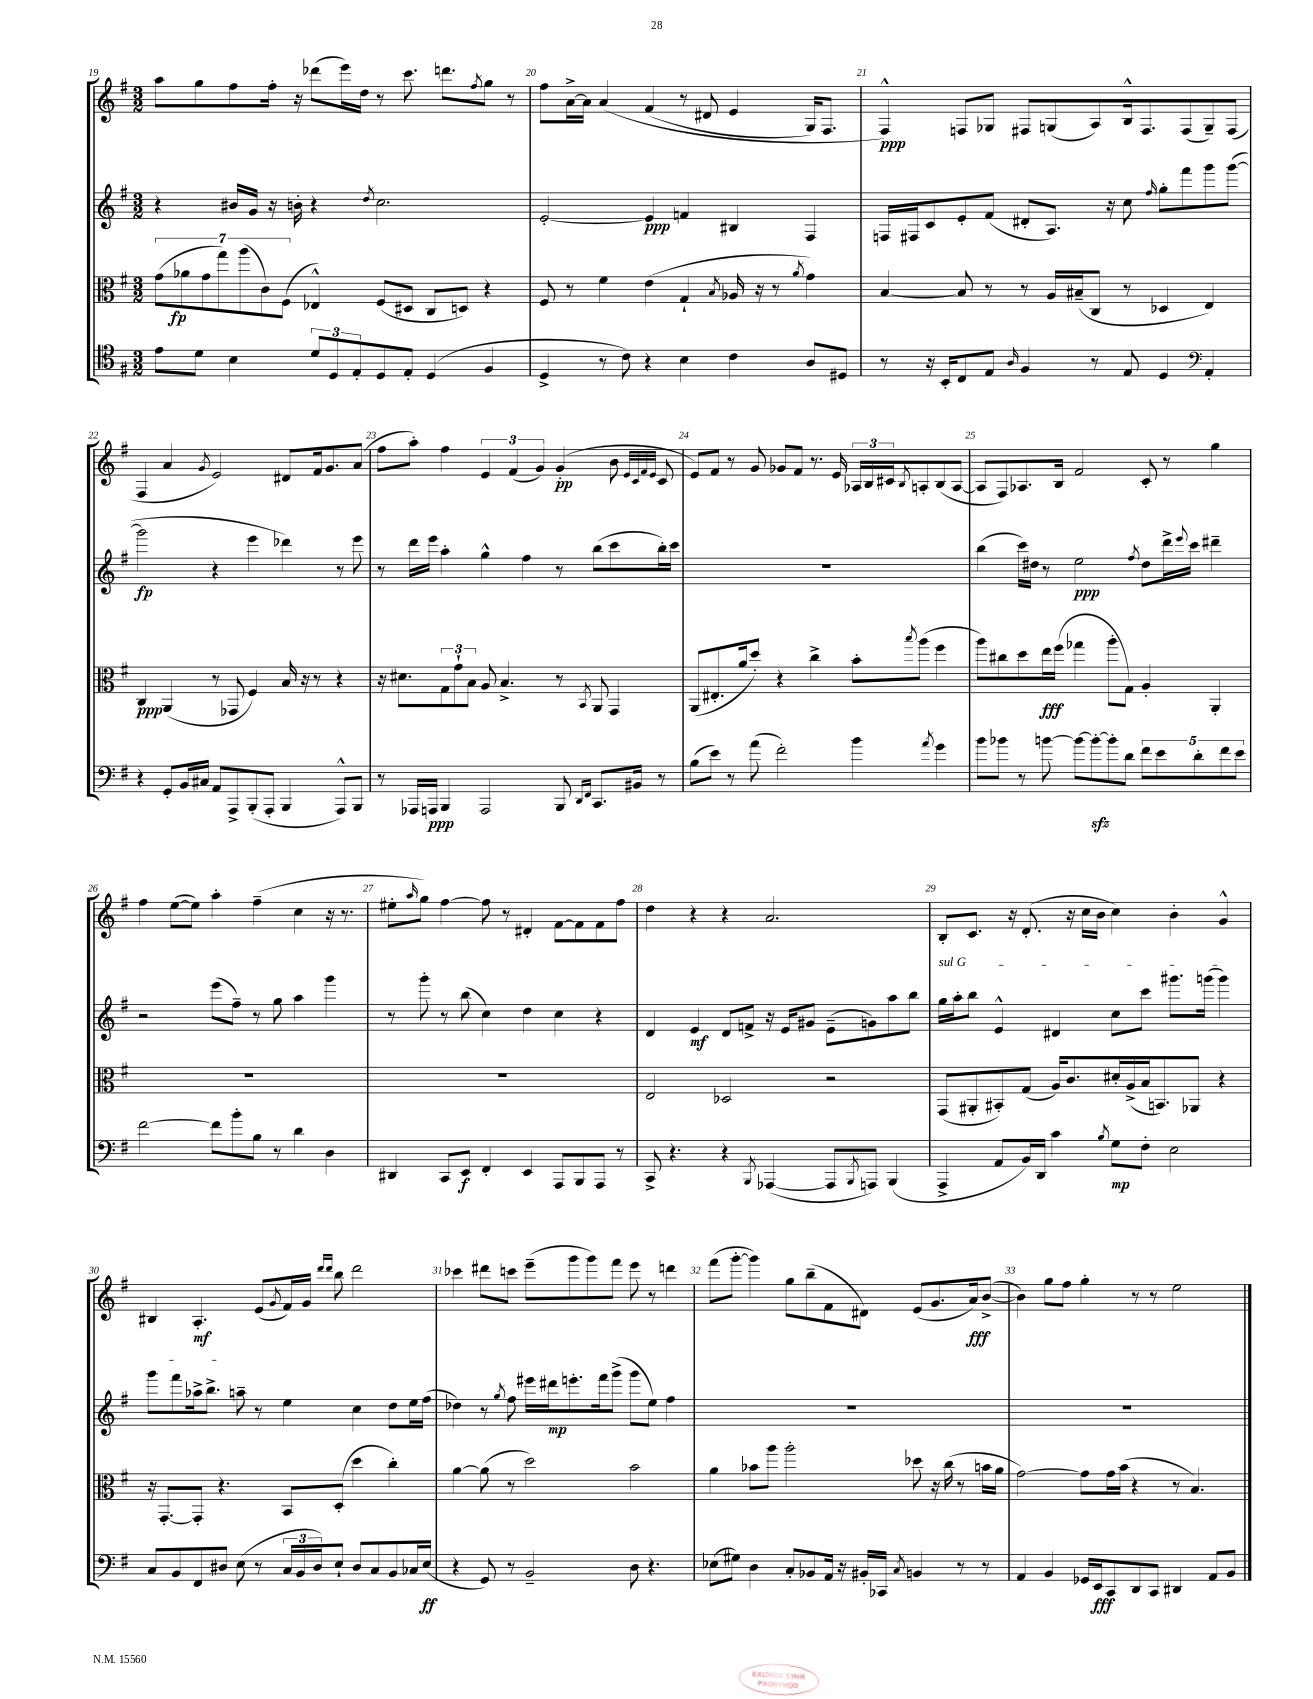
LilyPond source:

<<
\new StaffGroup <<
\new Staff = "s0" {
    \clef treble \key g \major \numericTimeSignature \time 3/2
    a''8 g''8 fis''8 fis''16-. r16 des'''8( e'''16) d''16 r8 c'''8. d'''8. \acciaccatura { fis''8 } g''8 r8 |
    fis''8 a'16~-> a'16 a'4\( fis'4( r8 dis'8 e'4 g16) fis8. |
    fis4-^\ppp\) f8 ges8 fis8 g8( a8) b16-^ fis8. fis8( g8--) fis8( |
    fis4 a'4 \acciaccatura { g'8 } e'2) dis'8 fis'16 g'8. a'8( |
    fis''8 a''8-.) fis''4 \tuplet 3/2 { e'4 fis'4( g'4) } g'4-.\pp( b'8 \grace { e'32 c'32 fis'32 e'32 } c'8 |
    e'8) fis'8 r8 g'8 ges'8 fis'8 r8. e'16 \tuplet 3/2 { aes16 b16 cis'16 } \acciaccatura { b8 } a8-. b8( a8~ |
    a8 fis8) aes8. b16 fis'2 c'8-. r8 g''4 |
    fis''4 e''8~( e''8) a''4-. fis''4--( c''4 r16 r8. |
    eis''8-. \grace { a''16 } g''8) fis''4~ fis''8 r8 dis'4-. fis'8~ fis'8 fis'8 fis''8 |
    d''4 r4 r4 a'2. |
    b8-. c'8. r16 d'8.-.( r16 c''16 b'16 c''4) b'4-. g'4-^ |
    bis4 a4.-.\mf e'8( \acciaccatura { g'8 } fis'16) g'16 \grace { d'''16 d'''16 } b''8 d'''2 |
    ces'''4 dis'''8 c'''8 e'''8--( g'''8 g'''8) fis'''8 e'''8 r8 d'''4 |
    fis'''8( g'''8~-. g'''4) g''8 b''8--( fis'8 dis'8) e'8( g'8. a'16\fff) b'8~->( |
    b'4) g''8 fis''8 g''4-. r8 r8 e''2 \bar "|." |
}
\new Staff = "s1" {
    \clef treble \key g \major \numericTimeSignature \time 3/2
    r4 bis'16 g'16 r16 b'16-. r4 \acciaccatura { d''8 } c''2. |
    e'2~-. e'4\ppp f'4 bis4 fis4 |
    f16 fis16 c'8 e'8-. fis'8( dis'8-. a8.) r16 c''8 \grace { fis''16 } g''8-. fis'''8 g'''8 g'''8~( |
    g'''2\fp r4 e'''4 des'''4) r8 e'''8 |
    r8 d'''16 e'''16 a''4-. g''4-^ fis''4 r8 b''8( c'''8 b''16-.) c'''16 |
    R1. |
    b''4( c'''16) dis''16 r8 e''2\ppp \acciaccatura { fis''8 } dis''8 d'''16-> \appoggiatura { e'''8 } c'''16 dis'''4-- |
    r2 e'''8( fis''8--) r8 g''8 a''4 g'''4 |
    r8 g'''8-. r8 b''8( c''4) d''4 c''4 r4 |
    d'4 e'4\mf d'8 f'8-> r16 e'16 gis'8 e'8--( g'8) a''8 b''8 |
    \once \override TextSpanner.bound-details.left.text = \markup { \italic "sul G" } g''16\startTextSpan a''16-. b''8 e'4-^ dis'4 c''8 c'''8 gis'''8. g'''16( g'''4) |
    g'''8 fis'''8 aes''16-> b''8.-> a''8--\stopTextSpan r8 e''4 c''4 d''8 e''16 fis''16( |
    des''4) r8 \acciaccatura { g''8 } fis''8 eis'''16 dis'''16\mp e'''8.-. fis'''16 g'''8->( g'''8 e''8) fis''4 |
    R1. |
    R1. \bar "|." |
}
\new Staff = "s2" {
    \clef alto \key g \major \numericTimeSignature \time 3/2
    \tuplet 7/4 { g'8( aes'8\fp g'8 g''8) a''8( c'8) fis8( } ees4-^) fis8( dis8 c8 d8) r4 |
    fis8 r8 fis'4 e'4( g4-! \acciaccatura { b8 } aes16 r16 r8 \acciaccatura { a'8 } g'4) |
    b4~ b8 r8 r8 a16 bis16--( c8 r8 des4 e4) |
    c4\ppp a,4( r8 ges,8 fis4) b16 r16 r8 r4 |
    r16 dis'8. \tuplet 3/2 { g8 g'8-! b8 } a8 b4.-> r8 \acciaccatura { b,8 } a,8 g,4 |
    a,8( eis8.-. a'16 d''8-.) r4 c''4-> b'8-. \acciaccatura { b''8 } a''8( fis''4 |
    a''8) cis''8 d''8 e''16\fff fis''16( ges''4 a''8-. g8) a4-. a,4-. |
    R1. |
    R1. |
    e2 des2 r2 |
    g,8( ais,8-. bis,8-.) g8( a16) c'8. dis'16-. a16->( b16 b,8.) aes,8 r4 |
    r16 g,8.~-. g,8-. r4. b,8 d8-.( d''4 c''4-.) |
    a'4~ a'8( r8 d''2) b'2 |
    a'4 bes'8 a''8 a''2-. des''8 r16 c''16( r8 b'16 a'16 |
    g'2~) g'8 g'16 b'16( r4 r8 b4.) \bar "|." |
}
\new Staff = "s3" {
    \clef tenor \key g \major \numericTimeSignature \time 3/2
    e'8 d'8 b4 \tuplet 3/2 { d'8 d8 e8-. } d8 e8-. d4( fis4 |
    d4-> r8 c'8) r4 b4 c'4 a8 dis8 |
    r8 r16 b,16-. c8 e8 \grace { a16 } fis4 r8 e8 d4 \clef bass a,4-. |
    r4 g,8-. b,16 cis16 a,8 a,,8-> b,,8-.( a,,8-. b,,4 a,,8-^) b,,8 |
    r8 aes,,16 a,,16\ppp b,,4 a,,2 b,,8 \grace { d,16 fis,16 } c,8. bis,16 r8 |
    b8( e'8) r8 a'8( fis'2-.) b'4 \acciaccatura { a'8 } g'4 |
    b'8 bes'8 r8 b'8~ b'8~ b'8~-.\sfz b'8-. d'8 \tuplet 5/4 { fis'8 e'8 d'8-. fis'8 e'8 } |
    fis'2~ fis'8 b'8-. b8 r8 d'4 d4 |
    dis,4 c,8 e,8\f fis,4-. e,4 a,,8 b,,8 a,,8 r8 |
    c,8-> r4. r4 \acciaccatura { b,,8 } aes,,4~( aes,,8 \acciaccatura { b,,8 } a,,8) b,,4( |
    a,,4-> a,8 b,16) d,16 c'4 \acciaccatura { b8 } g8\mp fis8-. e2 |
    c8 b,8 fis,8 dis8 e8( r8 \tuplet 3/2 { c16 b,16 dis16) } e8-! dis8 c8 b,8 ces16 e16\ff( |
    r4 g,8) r8 b,2-- d8 r4. |
    ees8( gis8) d4 c8-. bes,8 a,16 r16 bis,16-. ces,16 \acciaccatura { c8 } b,4 r8 r8 |
    a,4 b,4 ges,16 e,16\fff c,8 d,8 c,8 dis,4 a,8 b,8 \bar "|." |
}
>>
>>
\layout { \context { \Score currentBarNumber = #19 \override BarNumber.break-visibility = ##(#f #t #t) barNumberVisibility = #all-bar-numbers-visible } }
